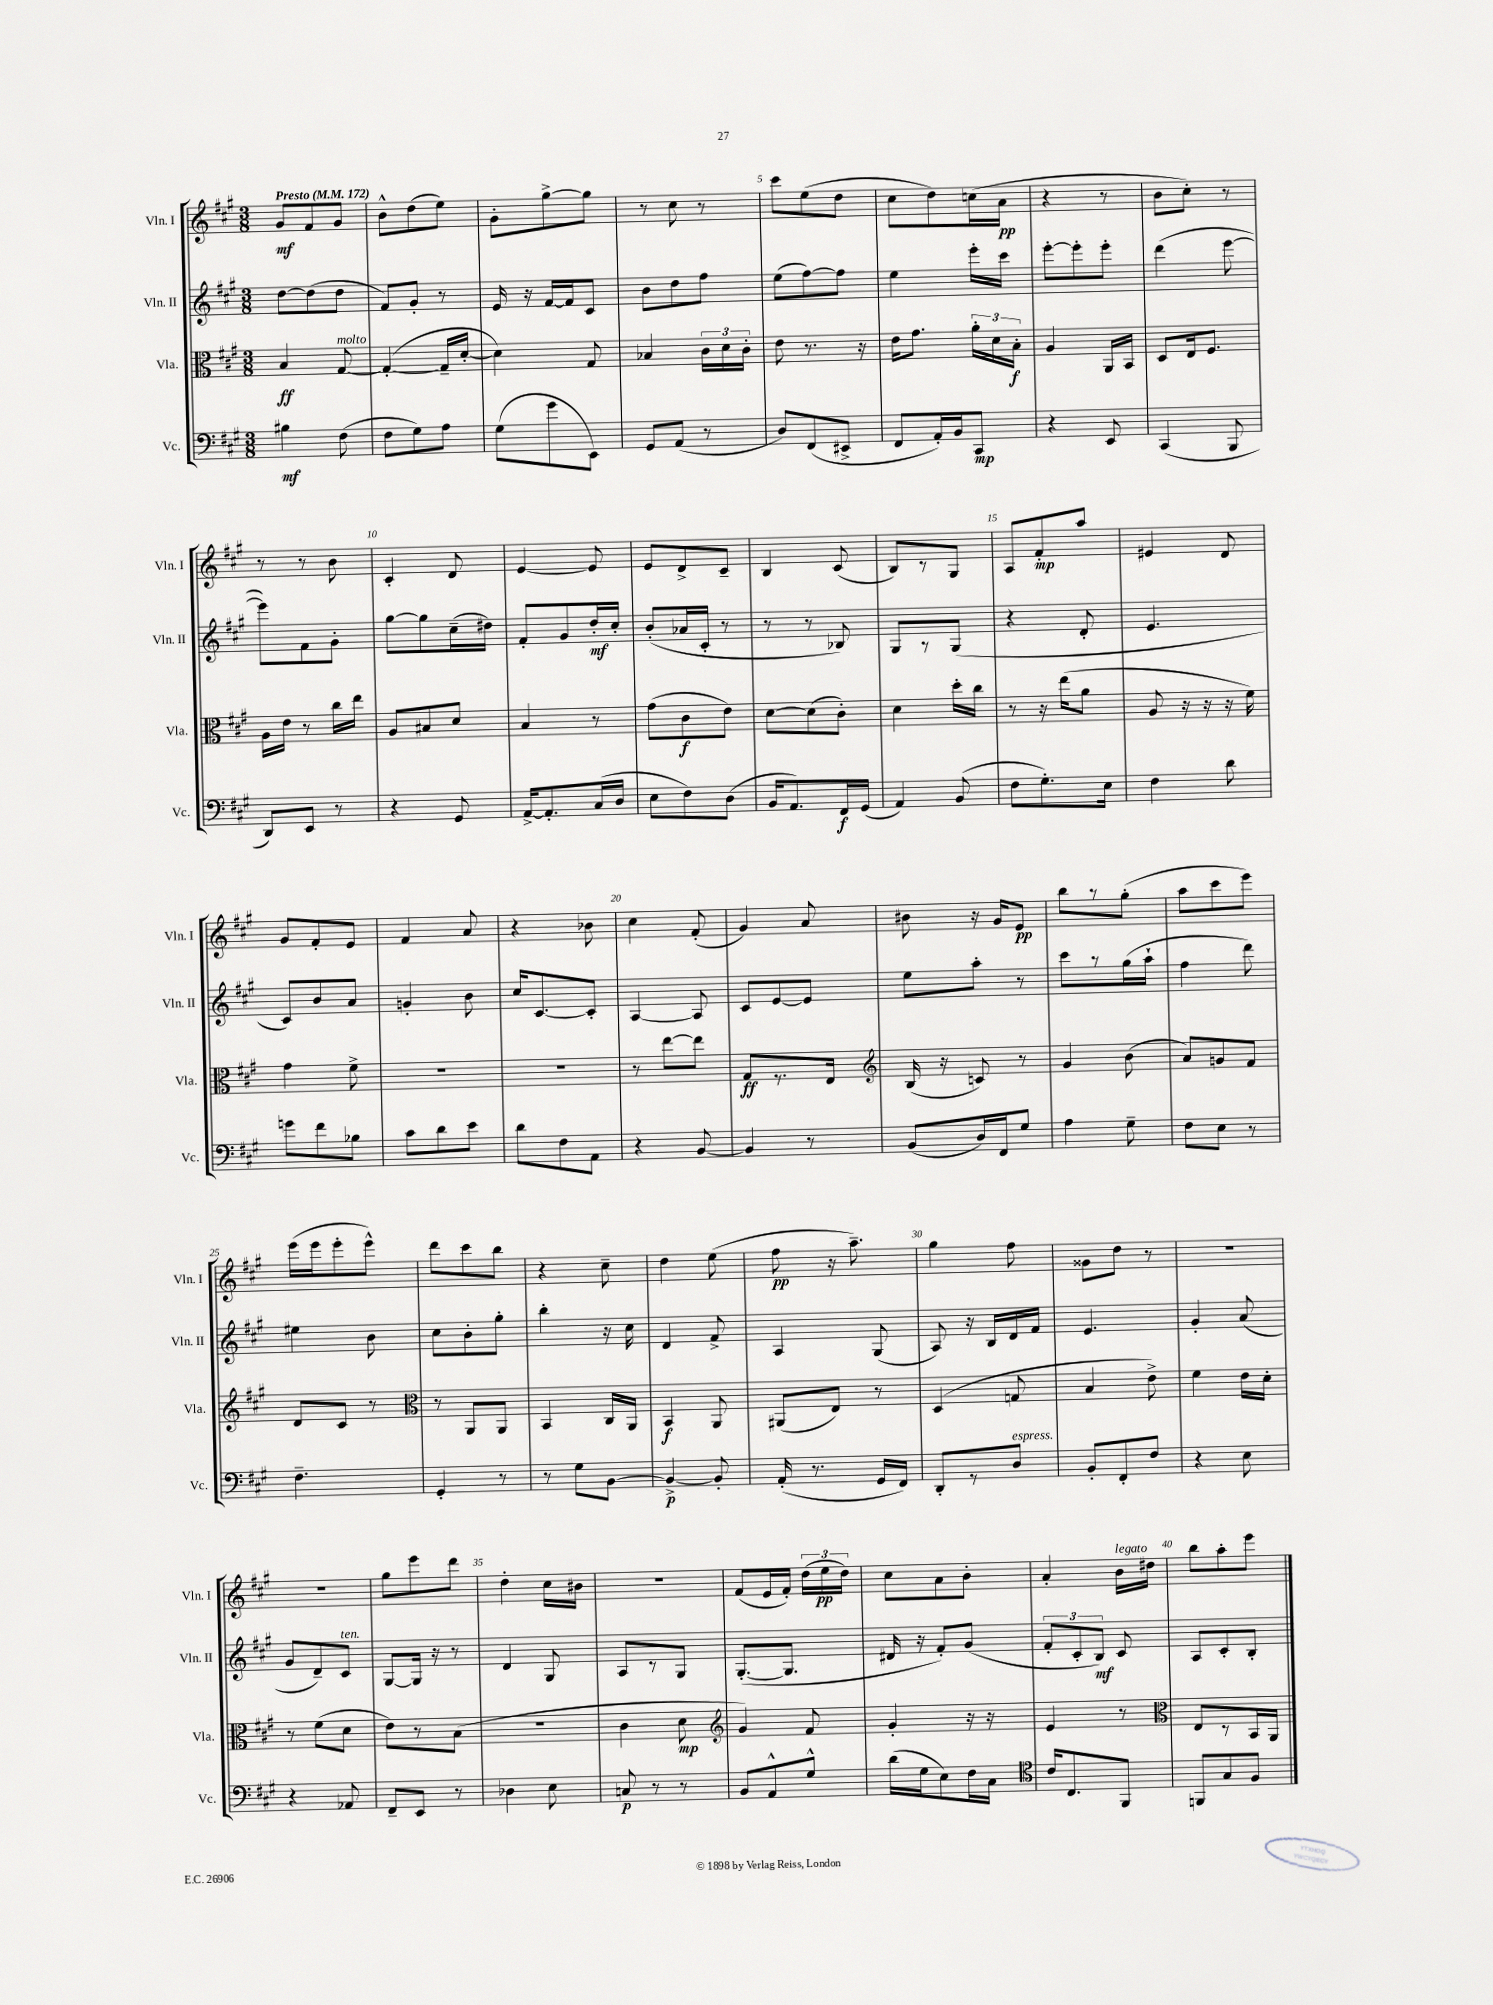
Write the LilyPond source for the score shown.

<<
\new StaffGroup <<
\new Staff = "s0" \with { instrumentName = "Vln. I" shortInstrumentName = "Vln. I" } {
    \clef treble \key a \major \numericTimeSignature \time 3/8 \tempo "Presto" 4 = 172
    \autoBeamOff gis'8[\mf fis'8 gis'8] |
    b'8[-^ d''8( e''8]) |
    gis'8[-. gis''8~-> gis''8] |
    r8 cis''8 r8 |
    cis'''8[ e''8( d''8] |
    cis''8[ d''8) c''16( a'16]\pp |
    r4 r8 |
    b'8[ cis''8]-.) r8 |
    r8 r8 b'8 |
    cis'4-. d'8 |
    e'4~ e'8 |
    e'8[ d'8-> cis'8]-- |
    b4 cis'8( |
    b8[) r8 gis8] |
    a8[ fis'8-.\mp a''8] |
    eis'4 d'8 |
    gis'8[ fis'8-. e'8] |
    fis'4 a'8 |
    r4 bes'8 |
    cis''4 fis'8-.( |
    gis'4) a'8 |
    bis'8 r16 gis'16[ e'8]\pp |
    b''8[ r8 gis''8]-.( |
    a''8[ cis'''8 e'''8]) |
    e'''16[( e'''16 e'''8-. e'''8]-^) |
    d'''8[ cis'''8 b''8] |
    r4 cis''8-- |
    d''4 e''8( |
    fis''8\pp r16 a''8.--) |
    gis''4 fis''8 |
    gisis'8[ d''8] r8 |
    R4. |
    r4. |
    gis''8[ e'''8 d'''8] |
    d''4-. cis''16[ bis'16] |
    R4. |
    fis'8[( e'16 fis'16]-.) \tuplet 3/2 { d''16[( e''16\pp d''16]) } |
    cis''8[ a'8 b'8]-. |
    a'4-. b'16[^\markup { \italic "legato" } dis''16] |
    b''8[ a''8-. e'''8] \bar "|." |
}
\new Staff = "s1" \with { instrumentName = "Vln. II" shortInstrumentName = "Vln. II" } {
    \clef treble \key a \major \numericTimeSignature \time 3/8
    \autoBeamOff d''8[~ d''8( d''8] |
    fis'8[) gis'8]-. r8 |
    e'16 r16 fis'16[~ fis'16 cis'8] |
    b'8[ d''8 fis''8] |
    e''8[( fis''8~) fis''8] |
    e''4 e'''16[-. cis'''16] |
    e'''8[~-. e'''8-. e'''8]-. |
    d'''4( e'''8~ |
    e'''8[) fis'8 gis'8]-. |
    gis''8[~ gis''8 cis''16--( dis''16]) |
    fis'8[-. gis'8 d''16-.\mf cis''16]-. |
    b'8[-.( aes'16 cis'16]-. r8 |
    r8 r8 bes8) |
    gis8[ r8 gis8]( |
    r4 d'8-. |
    e'4. |
    cis'8[) b'8 a'8] |
    g'4-. b'8 |
    cis''16[ cis'8.~ cis'8]-. |
    a4~ a8 |
    cis'8[ e'8~ e'8] |
    e''8[ a''8]-. r8 |
    cis'''8[ r8 gis''16( a''16]-! |
    fis''4 d'''8) |
    eis''4 b'8 |
    cis''8[ b'8-. gis''8]-. |
    b''4-. r16 cis''16 |
    d'4 fis'8-> |
    a4 gis8( |
    a8) r16 b16[ d'16 fis'16] |
    e'4. |
    gis'4-. a'8( |
    gis'8[ d'8--) cis'8]^\markup { \italic "ten." } |
    gis8[~ gis16] r16 r8 |
    d'4 gis8 |
    a8[ r8 gis8] |
    gis8.[~-.( gis8.] |
    dis'16 r16 fis'8[-.) gis'8]( |
    \tuplet 3/2 { fis'8[-. cis'8-. b8]\mf) } cis'8 |
    a8[ cis'8-. b8]-. \bar "|." |
}
\new Staff = "s2" \with { instrumentName = "Vla." shortInstrumentName = "Vla." } {
    \clef alto \key a \major \numericTimeSignature \time 3/8
    \autoBeamOff b4\ff gis8~^\markup { \italic "molto" } |
    gis4~-.( gis16[-- d'16]~-. |
    d'4) gis8 |
    bes4 \tuplet 3/2 { cis'16[ d'16 cis'16]-. } |
    e'8 r8. r16 |
    e'16[ gis'8.] \tuplet 3/2 { a'16[-. d'16 b16]-.\f } |
    a4 a,16[ b,16] |
    d8[ e16 fis8.] |
    a16[ e'16] r8 cis''16[ e''16] |
    a8[ bis8 d'8] |
    b4 r8 |
    gis'8[( cis'8\f e'8]) |
    d'8[~ d'8( cis'8]-.) |
    d'4 d''16[-. cis''16] |
    r8 r16 e''16[( a'8] |
    a8 r16 r16 r16 fis'16) |
    gis'4 fis'8-> |
    R4. |
    R4. |
    r8 e''8[~ e''8] |
    gis8[\ff r8. e16] |
    \clef treble b16( r16 c'8) r8 |
    gis'4 b'8( |
    a'8[) g'8 fis'8] |
    d'8[ cis'8] r8 |
    \clef alto r8 a,8[ a,8] |
    b,4 cis16[ a,16] |
    b,4\f a,8 |
    ais,8[( e8]) r8 |
    d4( g8 |
    b4 e'8->) |
    fis'4 e'16[ d'16]-. |
    r8 fis'8[( d'8] |
    e'8[) r8 b8]( |
    R4. |
    cis'4 d'8\mp |
    \clef treble gis'4) fis'8 |
    gis'4-. r16 r16 |
    e'4 r8 |
    \clef alto e8[ r8 b,16 a,16] \bar "|." |
}
\new Staff = "s3" \with { instrumentName = "Vc." shortInstrumentName = "Vc." } {
    \clef bass \key a \major \numericTimeSignature \time 3/8
    \autoBeamOff bis4\mf fis8( |
    fis8[ gis8) a8] |
    gis8[( gis'8 e,8]) |
    gis,8[ a,8]( r8 |
    d8[) fis,8( eis,8]-> |
    fis,8[ a,16-.) b,16 cis,8]\mp |
    r4 e,8 |
    cis,4( b,,8 |
    d,8[) e,8] r8 |
    r4 gis,8 |
    a,16[~-> a,8.-. cis16( d16] |
    e8[ fis8) d8]( |
    b,16[ a,8.) fis,16\f gis,16]( |
    a,4) b,8( |
    fis8[ gis8.-.) e16] |
    fis4 d'8 |
    g'8[ fis'8 bes8] |
    cis'8[ d'8 e'8] |
    d'8[ fis8 a,8] |
    r4 b,8~ |
    b,4 r8 |
    b,8[( d16) fis,16 gis8] |
    a4 gis8-- |
    fis8[ e8] r8 |
    fis4.-- |
    gis,4-. r8 |
    r8 gis8[ b,8]~ |
    b,4~->\p b,8-. |
    a,16-.( r8. gis,16[ fis,16]) |
    d,8[-. r8 d8]^\markup { \italic "espress." } |
    b,8[-. fis,8-. fis8] |
    r4 e8 |
    r4 aes,8 |
    fis,8[-- e,8] r8 |
    des4 e8 |
    c8\p r8 r8 |
    b,8[ a,8-^ gis8]-^ |
    d'16[( gis16 e8) fis16 cis16] |
    \clef tenor cis'16[ cis8. fis,8] |
    f,8[ gis8 fis8] \bar "|." |
}
>>
>>
\layout { \context { \Score \override BarNumber.break-visibility = ##(#f #t #t) barNumberVisibility = #(every-nth-bar-number-visible 5) } }
